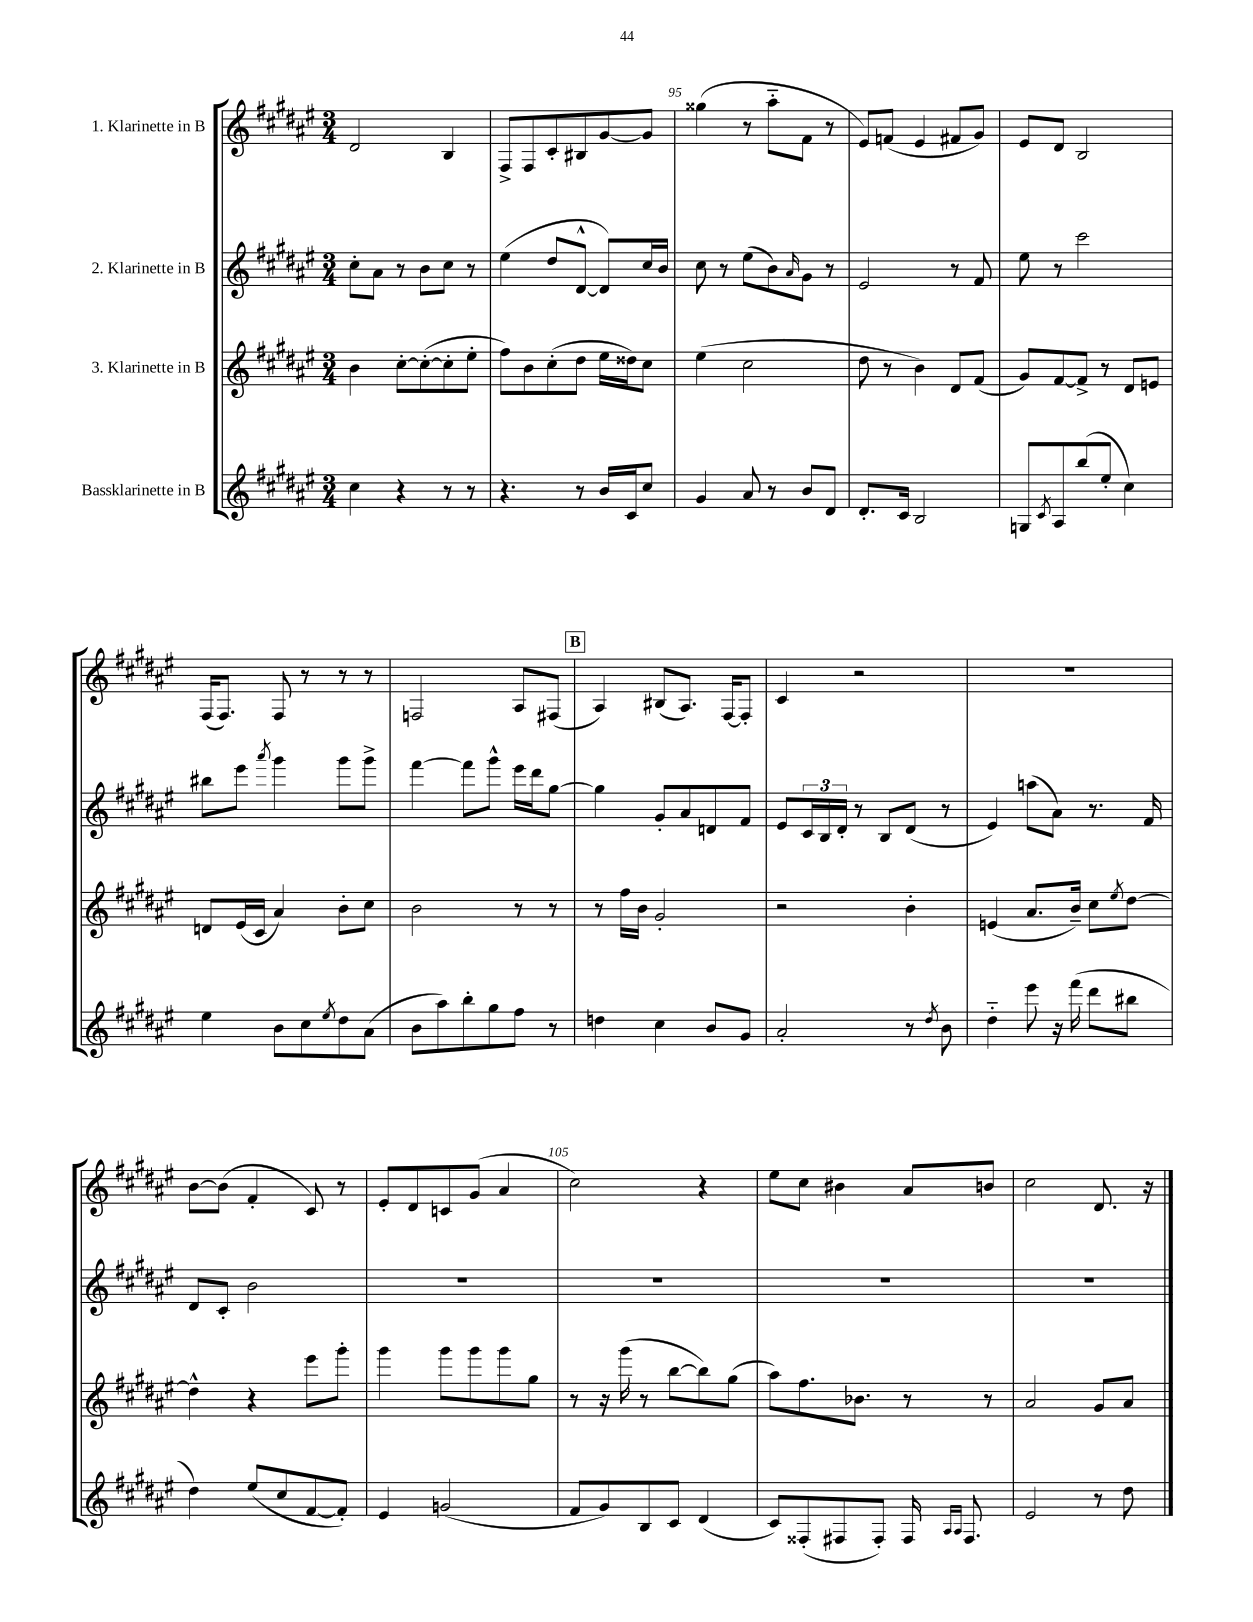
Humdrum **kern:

**kern	**kern	**kern	**kern
*staff4	*staff3	*staff2	*staff1
*clefG2	*clefG2	*clefG2	*clefG2
*k[f#c#g#d#a#e#]	*k[f#c#g#d#a#e#]	*k[f#c#g#d#a#e#]	*k[f#c#g#d#a#e#]
*M3/4	*M3/4	*M3/4	*M3/4
4cc#\	4b\	8cc#'\L	2d#/
.	.	8a#\J	.
4r	[8cc#'\L	8r	.
.	(8cc#'\_	8b\L	.
8r	8cc#'\]	8cc#\J	4B/
8r	8ee#'\J	8r	.
=	=	=	=
4.r	8ff#\L)	(4ee#\	8F#^/L
.	8b\	.	8F#/
.	(8cc#'\	8dd#/L	8c#'/
8r	8dd#\J	[8d#^^/J	8B#/
16b/LL	16ee#\LL	8d#/]L)	[8g#/
16c#/J	16dd##\J)	.	.
8cc#/J	8cc#\J	16cc#/L	8g#/]J
.	.	16b/JJ	.
=	=	=	=
4g#/	(4ee#\	8cc#\	(4gg##\
.	.	8r	.
8a#/	2cc#\	(8ee#\L	8r
8r	.	8b\)	8aa#'~\L
.	.	16qqa#/	.
8b/L	.	8g#\J	8f#\J
8d#/J	.	8r	8r
=	=	=	=
8.d#'/L	8dd#\	2e#/	8e#/L)
.	8r	.	(8f/J
16c#/Jk	.	.	.
2B/	4b\)	.	4e#/
.	8d#/L	8r	8f#/L
.	(8f#/J	8f#/	8g#/J)
=	=	=	=
8G/L	8g#/L)	8ee#\	8e#/L
8qc#/	.	.	.
8A#/	[8f#/	8r	8d#/J
(8bb/	8f#^/]J	2ccc#\	2B/
8ee#'/J	8r	.	.
4cc#\)	8d#/L	.	.
.	8e/J	.	.
=	=	=	=
4ee#\	8d/L	8bb#\L	(16F#/LK
.	.	.	8.F#/J)
.	(16e#/L	8eee#\J	.
.	16c#/JJ	.	.
.	.	8qaaa#/	.
8b\L	4a#/)	4ggg#\	8F#/
8cc#\	.	.	8r
8qee#/	.	.	.
8dd#\	8b'\L	8ggg#\L	8r
(8a#\J	8cc#\J	8ggg#^\J	8r
=	=	=	=
8b\L	2b\	[4fff#\	2F/
8aa#\)	.	.	.
8bb'\	.	8fff#\]L	.
8gg#\	.	8ggg#^^\J	.
8ff#\J	8r	16eee#\LL	8A#/L
.	.	16ddd#\J	.
8r	8r	[8gg#\J	(8F#/J
=	=	=	=
4dd\	8r	4gg#\]	4A#/)
.	16ff#\LL	.	.
.	16b\JJ	.	.
4cc#\	2g#'/	8g#'/L	(8B#/L
.	.	8a#/	8.A#/J)
8b/L	.	8d/	.
.	.	.	[16F#/LK
8g#/J	.	8f#/J	8F#'/]J
=	=	=	=
2a#'/	2r	8e#/L	4c#/
.	.	24c#/L	.
.	.	24B/	.
.	.	24d#'/JJ	.
.	.	8r	2r
.	.	8B/L	.
8r	4b'\	(8d#/J	.
8qdd#/	.	.	.
8b\	.	8r	.
=	=	=	=
4dd#'~\	(4e/	4e#/)	2.r
8eee#\	8.a#/L	(8aa\L	.
16r	.	8a#\J)	.
(16fff#\	16b~/Jk)	.	.
8ddd#\L	8cc#\L	8.r	.
.	8qee#/	.	.
8bb#\J	[8dd#\J	.	.
.	.	16f#/	.
=	=	=	=
4dd#\)	4dd#^^\]	8d#/L	[8b\L
.	.	8c#'/J	(8b\]J
(8ee#/L	4r	2b\	4f#'/
8cc#/	.	.	.
[8f#/	8eee#\L	.	8c#/)
8f#'/]J)	8ggg#'\J	.	8r
=	=	=	=
4e#/	4ggg#\	2.r	8e#'/L
.	.	.	8d#/
(2g/	8ggg#\L	.	8c/
.	8ggg#\	.	(8g#/J
.	8ggg#\	.	4a#/
.	8gg#\J	.	.
=	=	=	=
8f#/L	8r	2.r	2cc#\)
8g#/)	16r	.	.
.	(16ggg#\	.	.
8B/	8r	.	.
8c#/J	[8bb\L	.	.
(4d#/	8bb\])	.	4r
.	(8gg#\J	.	.
=	=	=	=
8c#/L)	8aa#\L)	2.r	8ee#\L
(8F##'/	8.ff#\	.	8cc#\J
8F#/	.	.	4b#\
.	8.b-\J	.	.
8F#'/J)	.	.	.
16F#/	8r	.	8a#/L
16qqA#/LL	.	.	.
16qqA#/JJ	.	.	.
8.F#/	.	.	.
.	8r	.	8b/J
=	=	=	=
2e#/	2a#/	2.r	2cc#\
8r	8g#/L	.	8.d#/
8dd#\	8a#/J	.	.
.	.	.	16r
==	==	==	==
*-	*-	*-	*-
